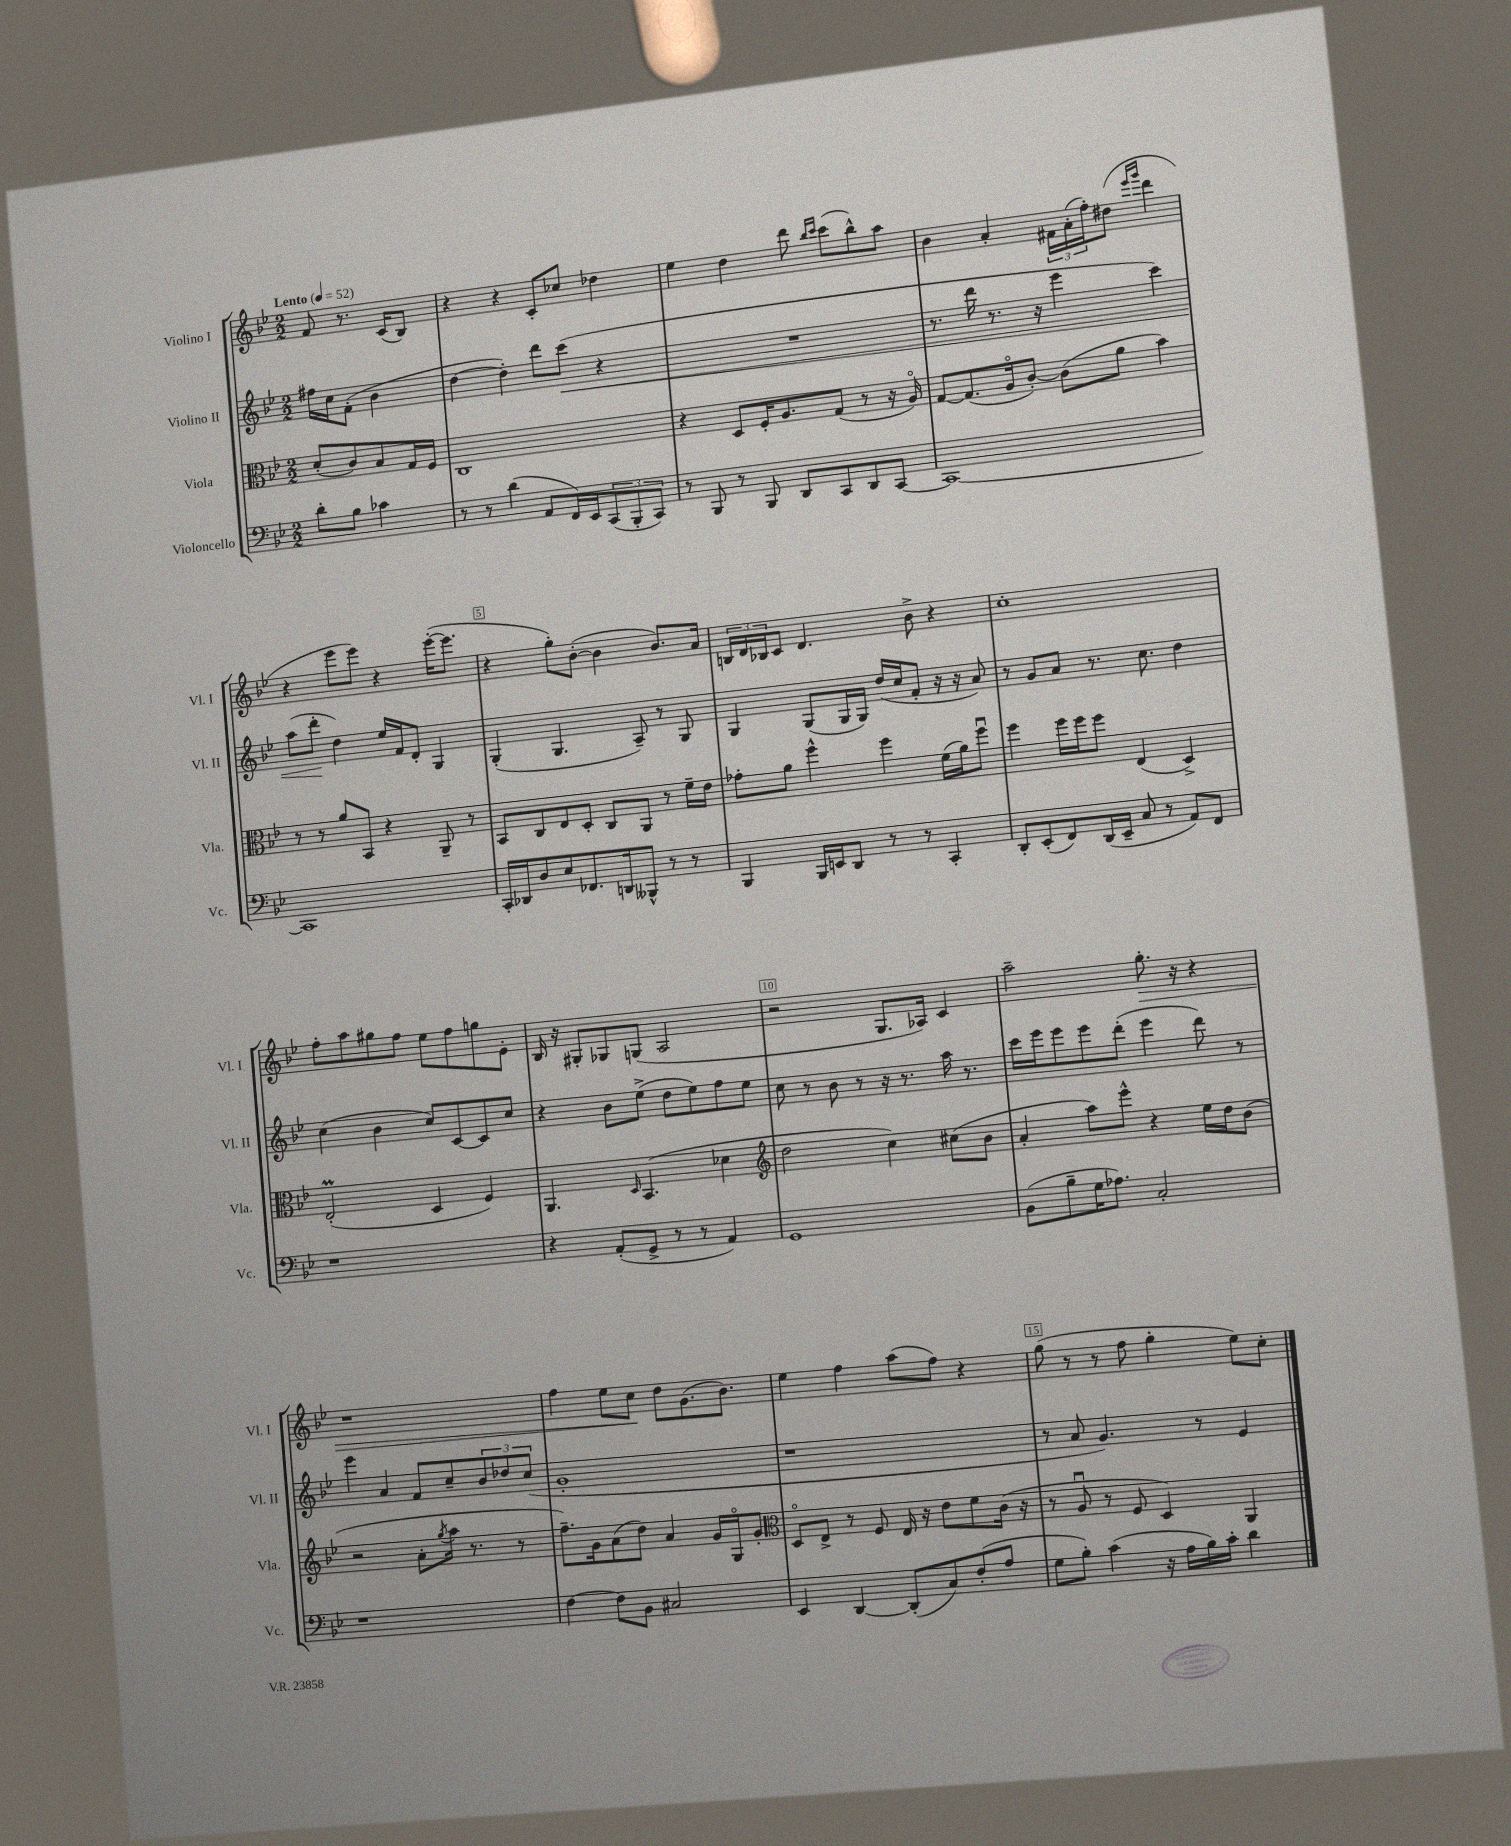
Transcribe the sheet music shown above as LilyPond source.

<<
\new StaffGroup <<
\new Staff = "s0" \with { instrumentName = "Violino I" shortInstrumentName = "Vl. I" } {
    \clef treble \key bes \major \numericTimeSignature \time 2/2 \partial 2 \tempo "Lento" 4 = 52
    f'8 r8. c'16( bes8) |
    r4 r4 c'8-. ces''8 des''4 |
    ees''4 d''4 d'''8 \grace { bes''16 c'''16 } c'''8( bes''8-^) a''8 |
    bes'4 a'4-. \tuplet 3/2 { fis'16 a'16-.( f''16-.) } dis''8( \grace { ees'''16 g'''16 } d'''4 |
    r4 ees'''8 ees'''8) r4 ees'''16~-.( ees'''8. |
    r4 g''8-.) bes'8~-.( bes'4 bes'8.) a'16 |
    \tuplet 3/2 { b16 d'16 bes16 } c'8 d'4. bes'8-> r4 |
    c''1-. |
    f''8-. a''8 gis''8 f''8 ees''8 f''8 g''8 ees'8-. |
    bes16 r16 gis8-. ges8 g8( a2 |
    r2 g8. aes16) c'4 |
    a''2-- g''8.-.\> r16 r4 |
    r1 |
    f''4 ees''8 c''8\! d''8 g'8.( bes'8.) |
    ees''4 f''4 a''8( f''8) r4 |
    g''8( r8 r8 f''8 g''4-. ees''8) c''8-. \bar "|." |
}
\new Staff = "s1" \with { instrumentName = "Violino II" shortInstrumentName = "Vl. II" } {
    \clef treble \key bes \major \numericTimeSignature \time 2/2 \partial 2
    fis''16 c''16 f'8-.( bes'4 |
    d''4~ d''4-.) d'''8 c'''8\<( r4 |
    R1 |
    r8. d'''16 r8. r16 ees'''4 c'''4) |
    a''8( d'''8-.\! d''4) ees''16 f'16 d'8-. g4 |
    g4-.( g4. a8--) r8 g8 |
    g4 g8( g16 g16) d''16( c''16 f'8-. r16 r16 a'8) |
    r8 g'8 a'8 r8. c''8. d''4 |
    c''4( bes'4 c''8) c'8~ c'8 c''8 |
    r4 bes'8 ees''8->( d''8 ees''8) f''8 ees''8 |
    c''8 r8 bes'8 r8 r16 r8. a''16 r8. |
    c'''16 ees'''16 ees'''8 ees'''8 d'''8-.( ees'''4 d'''8) r8 |
    ees'''4 a'4 f'8 c''8-- \tuplet 3/2 { bes'8 des''8 c''8( } |
    g'1-. |
    r1 |
    r8 a'8 g'4.) r8 ees'4 \bar "|." |
}
\new Staff = "s2" \with { instrumentName = "Viola" shortInstrumentName = "Vla." } {
    \clef alto \key bes \major \numericTimeSignature \time 2/2 \partial 2
    d'8-.( c'8) bes8 g16 f16 |
    c1 |
    r4 d8 f16-. a8. g8( r8 r16 a16\flageolet) |
    g8~ g8.( a16\flageolet c'8~-.) c'8( a'8 bes'4) |
    r8 r8 a'8 bes,8 r4 a,8-- r8 |
    bes,8 c8 ees8 d8-. c8 a,8 r8 f'16-- ees'16 |
    ges'8-. a'8 f''4-^ f''4 f'16( a'16) f''8\downbow |
    f''4 f''16 f''16 f''8 ees4( d4->) |
    ees2-.\prall( d4 f4) |
    a,4. \grace { d16 } bes,4.( des'4 |
    \clef treble d''2 c''4) cis''8( bes'8 |
    a'4-. a''8) ees'''8-^ r4 ees''16 d''16 bes'8( |
    r2 a'8-. \acciaccatura { g''8 } a''16 r8. r8 |
    f''8.--) g'16 a'8( d''8) a'4 g'16 g16\flageolet g'8-. |
    \clef alto d8\flageolet ees8-> r8 f8 ees16 r16 ees'8 f'8 c'16( r16 |
    r8 a8\downbow r8 f8 d4) a,4 \bar "|." |
}
\new Staff = "s3" \with { instrumentName = "Violoncello" shortInstrumentName = "Vc." } {
    \clef bass \key bes \major \numericTimeSignature \time 2/2 \partial 2
    d'8-. bes8 ces'4 |
    r8 r8 d'4( a,8 f,16) ees,16 \tuplet 3/2 { c,8( bes,,8-. c,8) } |
    r8 bes,,8 r8 bes,,8 d,8 c,8 d,8 c,8~ |
    c,1~ |
    c,1 |
    c,16-. des,16 d8 ees8 fes,8. d,16 beses,,8-^ r8 r8 |
    bes,,4 bes,,16 e,16 d,8 r8 r8 c,4-. |
    d,8-. ees,8-.( f,8) d,16( ees,16-- c8 r8 a,8) f,8 |
    r1 |
    r4 a,8-.( g,8-> r8 r8 a,4) |
    g,1 |
    bes,8( bes8-- g16 aes8.) c2-. |
    r1 |
    f4~ f8 bes,8 cis2 |
    ees,4 d,4~ d,8-.( c8) f8-.( a8 |
    g8 bes8-.) c'4( r16 a16 bes16) c'16-. d'4 \bar "|." |
}
>>
>>
\layout { \context { \Score \override BarNumber.break-visibility = ##(#f #t #t) barNumberVisibility = #(every-nth-bar-number-visible 5) \override BarNumber.stencil = #(make-stencil-boxer 0.1 0.3 ly:text-interface::print) } }
